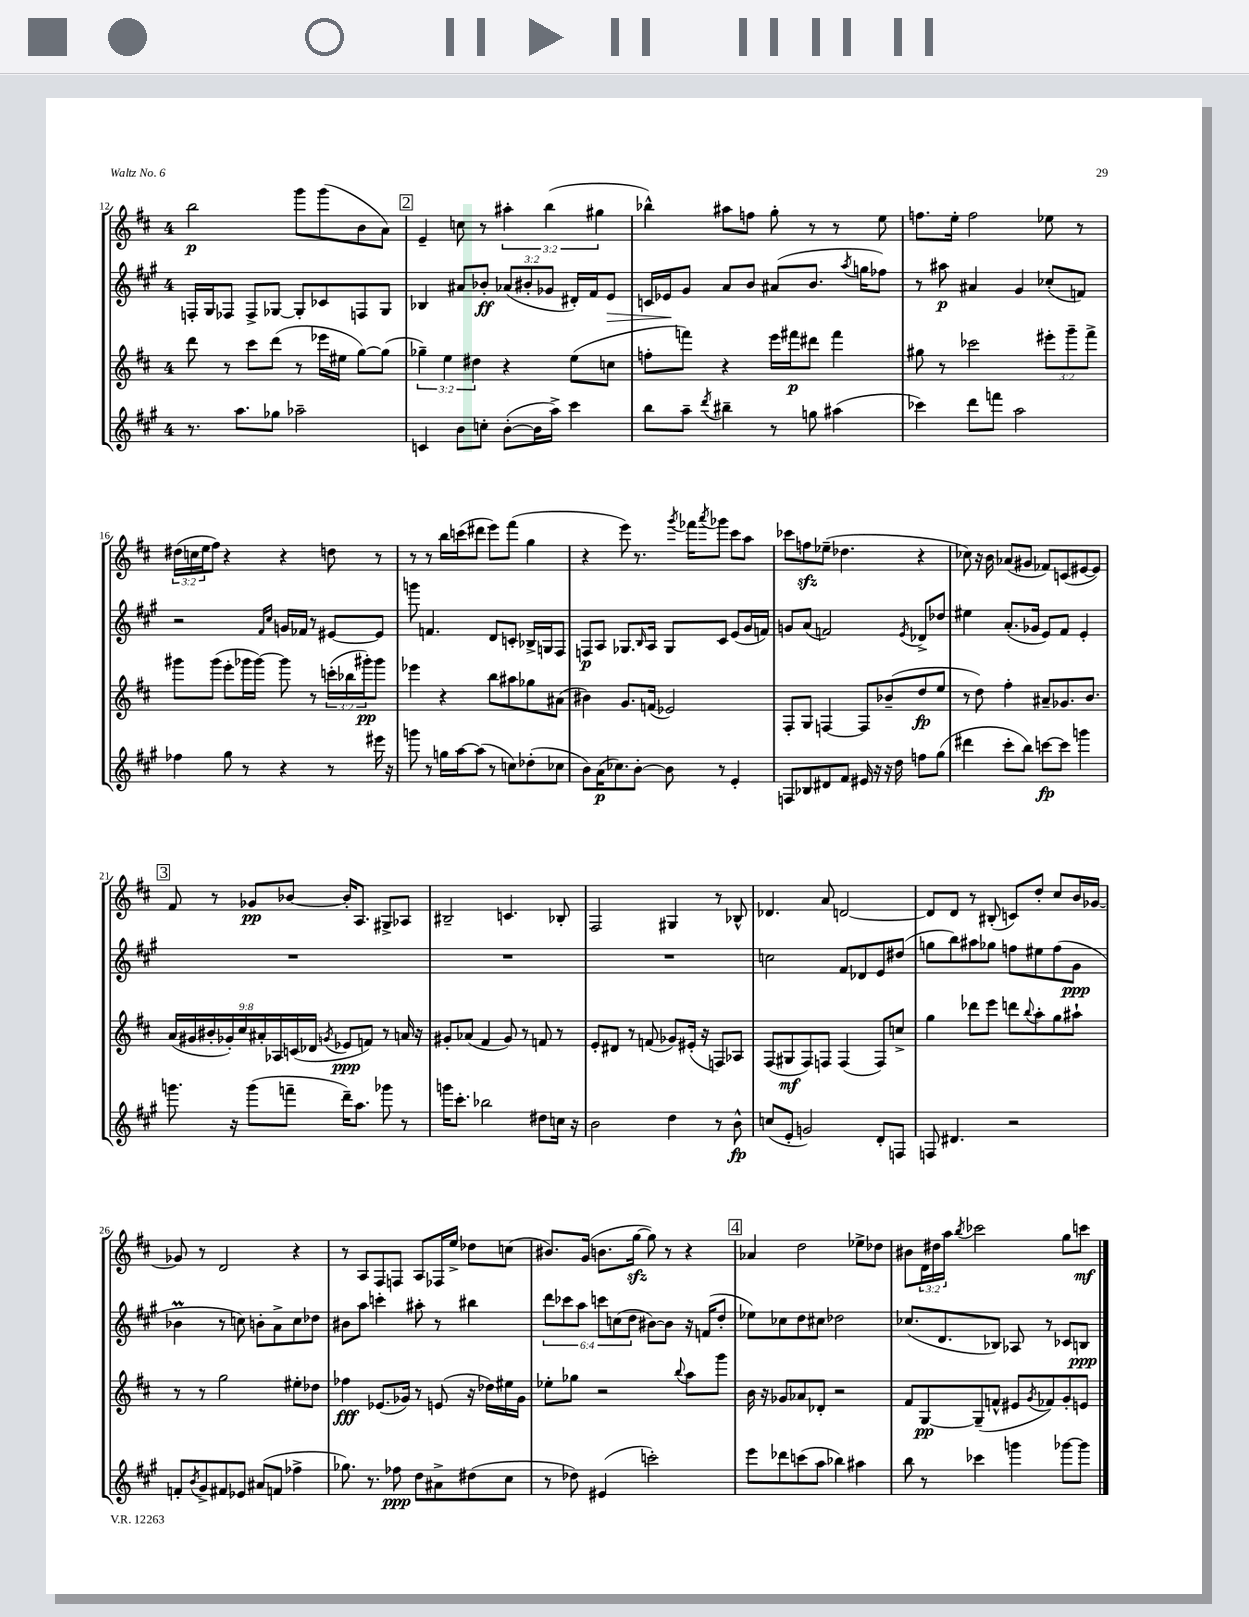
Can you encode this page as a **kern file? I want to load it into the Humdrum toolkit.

**kern	**kern	**kern	**kern
*staff4	*staff3	*staff2	*staff1
*clefG2	*clefG2	*clefG2	*clefG2
*k[f#c#g#]	*k[f#c#]	*k[f#c#g#]	*k[f#c#]
*M4/4	*M4/4	*M4/4	*M4/4
8.r	8ddd\	16F'/LL	2bb\
.	.	16G#/J	.
.	8r	8F-/J	.
8.aa\L	.	.	.
.	8ccc#\L	8F-^/L	.
8gg-\J	(8ddd\J	[8G-/J	.
2aa-~\	8r	8G-'/]L	8ggg\L
.	16eee-\LL	8c-/	(8ggg\
.	16ee#\JJ	.	.
.	[8gg\L)	8F/	8b\
.	(8gg\]J	8G-/J	8a\J)
=	=	=	=
4c/	6gg-~\)	4B-/	4e~/
.	6ee\	.	.
8b\L	.	8a#/L	8cc\
.	6dd#\	.	.
8cc'\J	.	8b-'/J	8r
([8b'\L	4r	(12a-/L	6aa#'\
.	.	12b#'/	.
16b\]L	.	.	.
.	.	12g-/J	(6bb\
16aa^\JJ)	.	.	.
4ccc#\	(8ee\L	16d#'/LL)	.
.	.	16f#/J	.
.	.	.	6gg#\
.	8cc\J	8e/J	.
=	=	=	=
8bb\L	8ff'\L	16c/LL	4bb-^^\)
.	.	16e-/J	.
8aa~\J	8fff\J)	8g#/J	.
8qddd/	.	.	.
4bb#~\	4r	8a/L	8aa#\L
.	.	8b/J	8ff\J
8r	16eee\LL	(8a#/L	8gg'\
.	16fff#\J	.	.
8gg\	8ddd#\J	8.b/J	8r
(4aa#\	4fff#\	.	8r
.	.	8qaa/	.
.	.	16gg\LK	.
.	.	8ff-\J)	8ee\
=	=	=	=
4ccc-\)	8gg#\	8r	8.ff\L
.	8r	8aa#\	.
.	.	.	16ee'\Jk
8ddd\L	2ccc-\	4a#/	2ff\
8fff\J	.	.	.
2aa\	.	4g#/	.
.	12eee#'\L	(8cc-'/L	8ee-\
.	12ggg~\	.	.
.	.	8f/J)	8r
.	12fff#^\J	.	.
=	=	=	=
4ff-\	8ggg#\L	2r	(24dd#\LL
.	.	.	24cc\
.	.	.	24ee\J
.	(8ggg#\J	.	8ff#\J)
8gg#\	8eee'\L	.	4r
8r	16ggg-\L	.	.
.	[16ggg-\JJ)	.	.
.	.	16qqf#/LL	.
.	.	16qqcc#/JJ	.
4r	8ggg-\]	16g/LL	4r
.	.	16f-/JJ	.
.	8r	8r	.
8r	(24ccc'\LL	[8e#/L	8dd\
.	24bb-\	.	.
.	24ggg#'\J)	.	.
16eee#\	8ggg#\J	8e#/]J	8r
16r	.	.	.
=	=	=	=
8ggg\	4eee-\	8ggg\	8r
8r	.	4.f/	8r
16gg\LL	4r	.	16bb\LL
[16aa\J	.	.	(16ccc\J
(8aa\]J	.	.	8ddd#\J
8r	8bb\L	8d/L	8eee\L)
8cc\L)	8aa#\	8c'/J	(8fff#\J
(8dd-'\	8gg-\	16B-^/LL	4gg\
.	.	16G/J	.
8cc-\J	(8a#\J	8F#/J	.
=	=	=	=
8b\L)	4b#\)	8F/L	4r
(16a\K	.	8A/J	.
8.cc-\)	.	.	.
.	8.g/L	8.G-/L	8eee\)
[8b'\J	.	.	8.r
.	.	16qqB/	.
.	(16f/Jk	16A/Jk	.
8b\]	2e-/)	8G-/L	.
.	.	.	8qggg/
.	.	.	16fff-\LK
.	.	.	8qaaa/
8r	.	8c#/J	8ggg-\J
4e'/	.	(8e/L	8ccc#\L
.	.	16g#/L	8aa\J
.	.	16f/JJ)	.
=	=	=	=
8F/L	8F#'/L	8g/L	8ccc-\L
8B-/	8G/J	(8a/J	8ff\
8d#/	[4F/	2f/)	(8ee-~\J
8f#/J	.	.	4.dd-\
16e#/	8F/]L	.	.
16r	.	.	.
16r	(8b-~/	.	.
16dd\	.	.	.
.	.	8qe/	.
8ff\L	8dd/	8d-^/L	4r
(8gg#\J	8ee/J	8dd-/J	.
=	=	=	=
4ddd#\	8r	4ee#\	8cc-\)
.	8dd\)	.	16r
.	.	.	16b\
8ccc#'\L	4ff#'\	(8.a'/L	(8a-/L
8bb\J)	.	.	8g#/J
.	.	16g-/Jk	.
[8ccc\L	8a#~/L	8e/L)	8f-/L)
8ccc\]J	8.g-/	8f#/J	(8c/
4ggg\	.	4e'/	[8e#/
.	8.b/J	.	.
.	.	.	8e#/]J)
=	=	=	=
8.ggg\	(18a/LL	1r	8f#/
.	18g#/	.	.
.	18b#'/	.	.
.	.	.	8r
.	18g-'/)	.	.
16r	.	.	.
.	18cc#/	.	.
(8ggg\L	.	.	8g-/L
.	18a#'/	.	.
.	18A-/	.	.
8fff~\J	.	.	[8b-/J
.	(18c/	.	.
.	18d-/JJ	.	.
.	8qg/	.	.
16ddd~\LK)	8e-/L	.	16b-'/]LK
8.aa\J	.	.	8.A/J
.	8f/J)	.	.
8ggg-\	8r	.	8G#^/L
8r	16a/	.	8A-/J
.	16r	.	.
=	=	=	=
16ggg\LK	8g#'/L	1r	2B#~/
8.ccc#'\J	.	.	.
.	(8a-/J	.	.
2bb-\	4f#/	.	.
.	8g#/)	.	4.c/
.	8r	.	.
8dd#\L	8f/	.	.
16cc\Jk	8r	.	8B-'/
16r	.	.	.
=	=	=	=
2b\	8e'/L	1r	2F#/
.	8d#/J	.	.
.	8r	.	.
.	(8f/	.	.
4dd\	8g-/L)	.	4G#/
.	(16e#'/Jk	.	.
.	16r	.	.
8r	8F/L)	.	8r
8b^^\	8A-/J	.	8B-^^/
=	=	=	=
(8cc/L	(8F#/L	2cc\	4.d-/
8e'/J	8G#/	.	.
2g/)	8F#/)	.	.
.	8F/J	.	8a/
.	(4F/	8f#/L	[2d/
.	.	8d-/	.
8d'/L	8F/L)	8e/	.
8F/J	8cc^/J	(8dd#/J	.
=	=	=	=
8F/	4gg\	8gg\L	8d/]L
4.d#/	.	8bb\)	8d/J
.	8ddd-\L	8aa#\	8r
.	8eee\J	8gg-\J	(8B#'/
2r	8ddd\L	8ff\L	8c/L)
.	8qqbb/	.	.
.	8aa'\	8ee#\	8dd'/J
.	8gg\	(8ff\	8cc#/L
.	8aa#`\J	8g#\J	16b/L
.	.	.	[16g-/JJ
=	=	=	=
8f'/L	8r	4b-\	8g-/]
8qb/	.	.	.
8g#^/	8r	.	8r
8f#/	2gg\	8r	2d/
8e-/J	.	8cc\)	.
(8a#/L	.	8b'\L	.
8f/J	.	8a^\	.
4ff-^\	8ee#'\L	8cc\	4r
.	8dd-\J	8dd-\J	.
=	=	=	=
8.gg-\)	4ff-\	8b#\L	8r
.	.	8aa\J	8A/L
8.r	.	.	.
.	(8.e-/L	4ccc'\	8F#/
8ff-\	.	.	8F/J
.	16g-/Jk)	.	.
8dd\L	8r	8aa#'\	8A/L
8a#^\	(8e/	8r	16F-/L
.	.	.	16ee^/JJ
(8dd#\	16r	4bb#\	8dd-\L
.	16dd-\LL)	.	.
8cc#\J	16ee#\	.	(8cc\J
.	16g-\JJ	.	.
=	=	=	=
8r	8ee-'\L	12ddd\L	8.b#/L)
.	.	12ccc-\	.
8dd-\)	8gg-\J	.	.
.	.	12aa\J	.
.	.	.	(16g/Jk
(4e#/	2r	12ccc\L	8.b\L
.	.	(12cc\	.
.	.	12dd\J	.
.	.	.	[16gg\Jk
2ccc'\)	.	[8b#\L)	8gg\])
.	.	8b#\]J	8r
.	8qqbb/	.	.
.	8aa\L	16r	4r
.	.	(16f/LK	.
.	8ggg\J	8dd'/J	.
=	=	=	=
8eee\L	16b\	8ee-\L)	4a-/
.	16r	.	.
8ddd-\	8g-/L	8cc-\	.
(8ccc\	8a-/	8dd\	2dd\
8aa\J	8d-'/J	8cc#\J	.
4bb-\)	2r	2dd-\	.
4aa#\	.	.	8ee-^\L
.	.	.	8dd-\J
=	=	=	=
8bb\	8f#/L	(8.cc-/L	8b#\L
8r	[8G/	.	24d\L
.	.	.	24dd#\
.	.	8.d/	.
.	.	.	24aa\JJ
.	.	.	8qbb/
4ccc-\	(8G~/]	.	2ccc-\
.	8f^^/J	8B-/J)	.
4ggg\	8e#/L	8A-/	.
.	8qg/	.	.
.	8f-/)	8r	.
[8ggg-\L	8g'/	8c-/L	8gg\L
8ggg-\]J	8e/J	8B/J	8ccc\J
==	==	==	==
*-	*-	*-	*-
